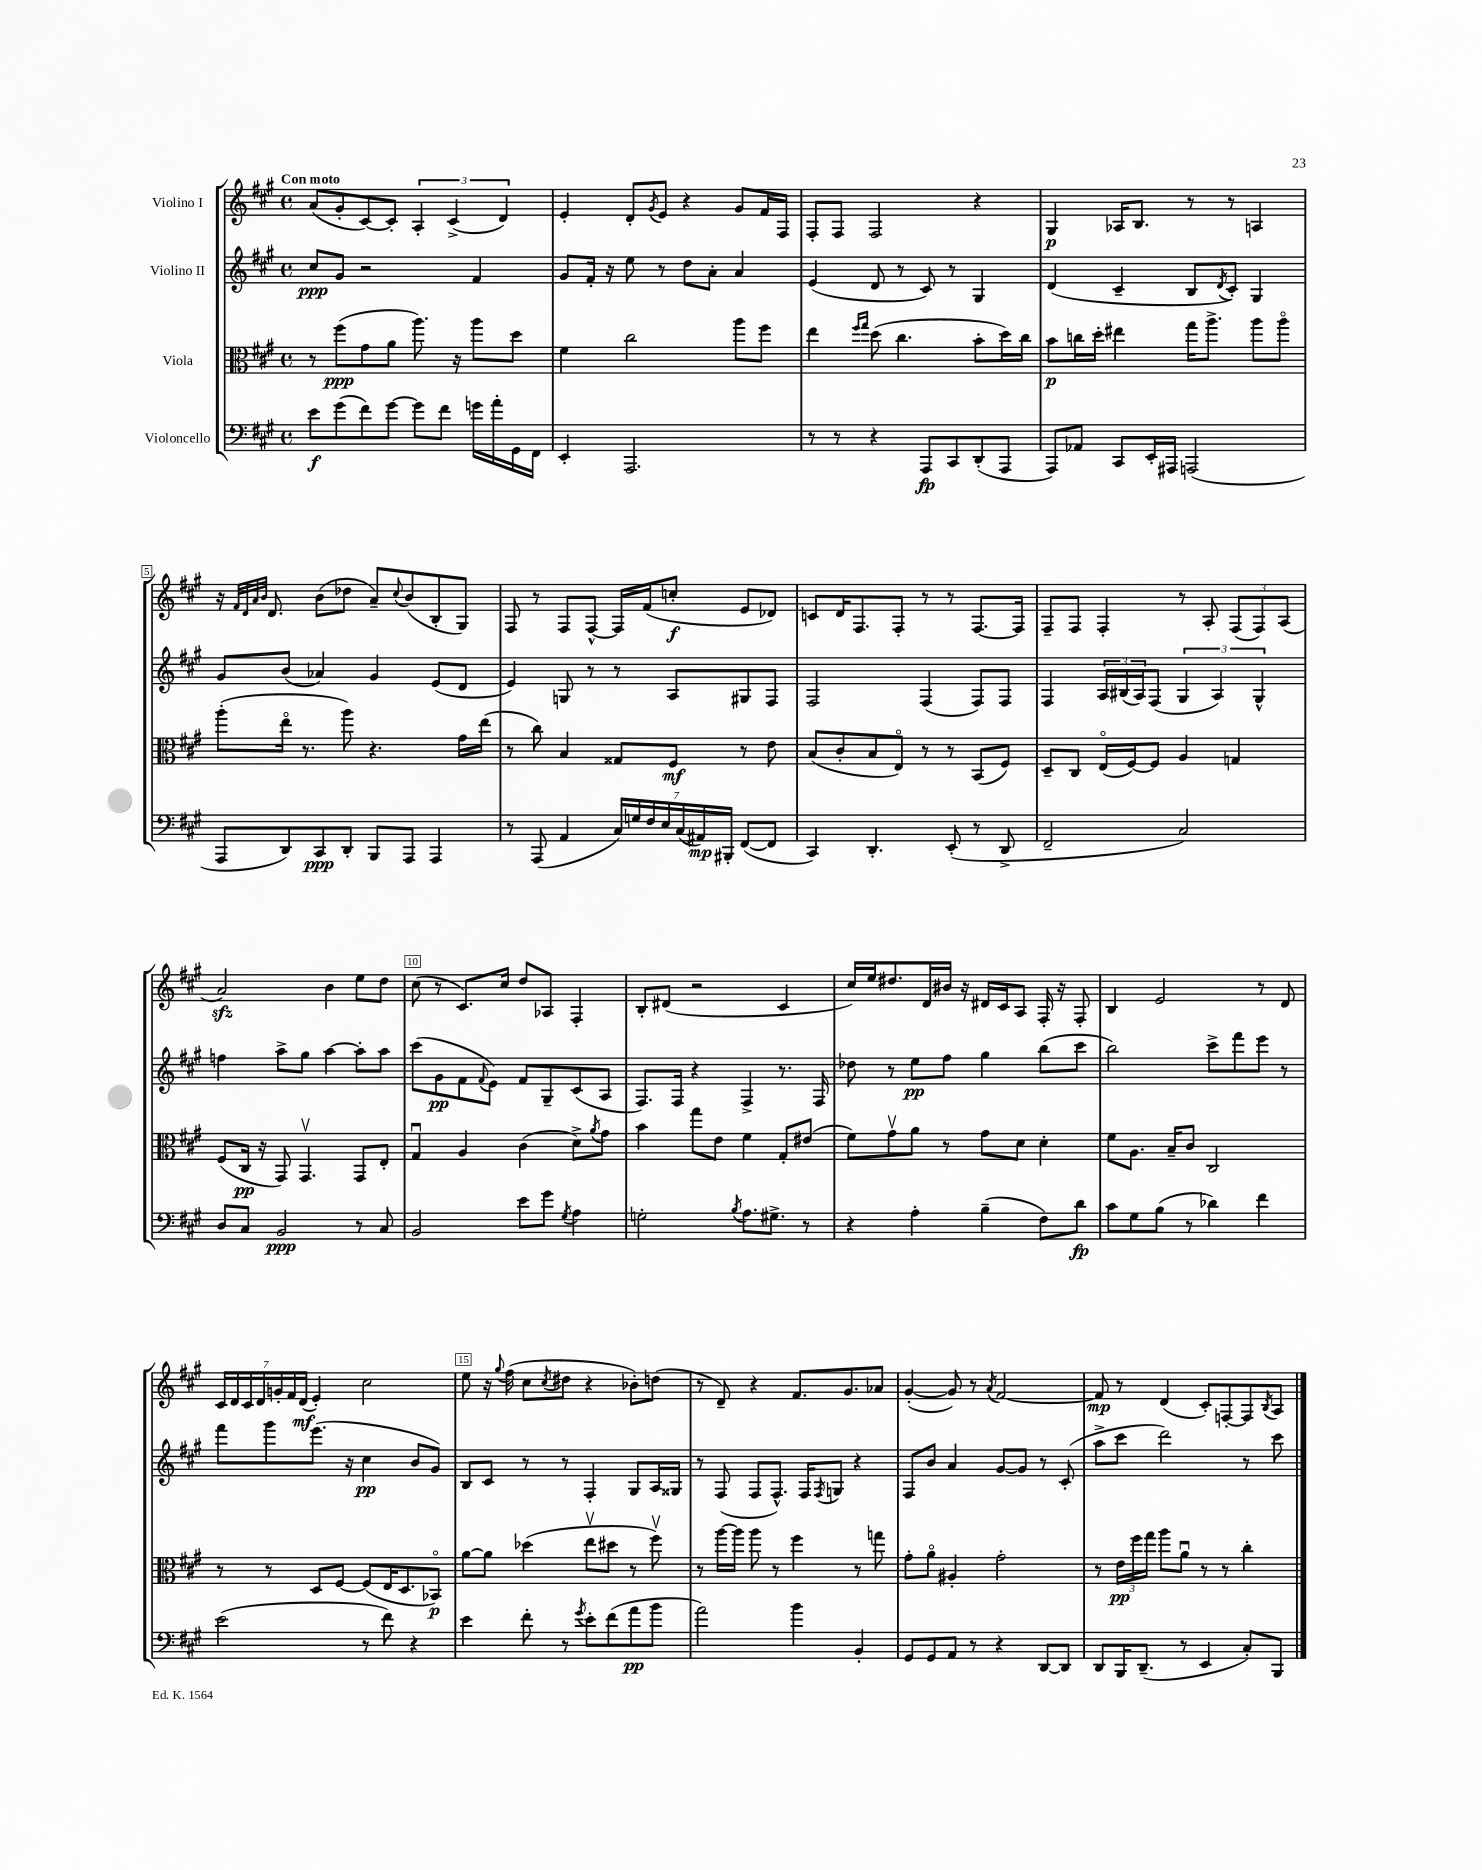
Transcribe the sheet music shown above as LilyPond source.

<<
\new StaffGroup <<
\new Staff = "s0" \with { instrumentName = "Violino I" } {
    \clef treble \key a \major \defaultTimeSignature \time 4/4 \tempo "Con moto"
    a'8( gis'8-. cis'8~) cis'8-. \tuplet 3/2 { a4-. cis'4->( d'4) } |
    e'4-. d'8-. \acciaccatura { gis'8 } e'8 r4 gis'8 fis'16 fis16 |
    fis8-. fis8 fis2 r4 |
    gis4\p aes16 b8. r8 r8 a4 |
    r16 \grace { fis'32 d'32 a'32 b'32 } d'8. b'8( des''8 a'8--) \appoggiatura { cis''8 } b'8( b8-. gis8) |
    fis8 r8 fis8 fis8~-^ fis16 fis'16( c''8-.\f e'8 des'8) |
    c'8 d'16 fis8. fis8-. r8 r8 fis8.~ fis16 |
    fis8-- fis8 fis4-. r8 a8-. \tuplet 3/2 { fis8( fis8) a8( } |
    a'2\sfz) b'4 e''8 d''8 |
    cis''8( r8 cis'8.) cis''16 d''8 aes8 fis4-. |
    b8-. dis'8( r2 cis'4 |
    cis''16) e''16 dis''8. d'16 bis'16 r16 dis'16 cis'16 a8 fis16-. r16 fis8-. |
    b4 e'2 r8 d'8 |
    \tuplet 7/4 { cis'16 d'16 cis'16 d'16 g'16-. fis'16 d'16\mf( } e'4-.) cis''2 |
    e''8 r16 \appoggiatura { gis''8 } fis''16( cis''8 \acciaccatura { cis''8 } dis''8 r4 bes'8-.) d''8( |
    r8 d'8--) r4 fis'8. gis'8. aes'8 |
    gis'4~-.( gis'8) r8 \acciaccatura { a'8 } fis'2~ |
    fis'8\mp r8 d'4( cis'8-.) f8~-. f8 \acciaccatura { b8 } a8 \bar "|." |
}
\new Staff = "s1" \with { instrumentName = "Violino II" } {
    \clef treble \key a \major \defaultTimeSignature \time 4/4
    cis''8\ppp gis'8 r2 fis'4 |
    gis'8 fis'16-. r16 e''8 r8 d''8 a'8-. a'4 |
    e'4( d'8 r8 cis'8) r8 gis4 |
    d'4( cis'4-- b8 \acciaccatura { d'8 } cis'8-.) gis4 |
    gis'8 b'8( aes'4) gis'4 e'8( d'8 |
    e'4) g8 r8 r8 a8 gis8 fis8 |
    fis2 fis4( fis8) fis8 |
    fis4 \tuplet 3/2 { a16 bis16( a16) } fis8( \tuplet 3/2 { gis4 a4) gis4-^ } |
    f''4 a''8-> gis''8 a''4~ a''8-. a''8 |
    cis'''8( gis'8\pp fis'8 \appoggiatura { fis'8 } e'8) fis'8 gis8-- cis'8( a8 |
    fis8.) fis16 r4 fis4-> r8. fis16 |
    des''8 r8 e''8\pp fis''8 gis''4 b''8( cis'''8 |
    b''2) cis'''8-> fis'''8 e'''8 r8 |
    fis'''8 gis'''8 e'''8.( r16 cis''4\pp b'8 gis'8) |
    b8 cis'8 r8 r8 fis4-. gis8 a16 gisis16 |
    r8 fis8( fis8 fis8.-^) fis16 \acciaccatura { fis8 } g8 r4 |
    fis8 b'8 a'4 gis'8~ gis'8 r8 cis'8-.( |
    a''8-> cis'''8 d'''2) r8 cis'''8 \bar "|." |
}
\new Staff = "s2" \with { instrumentName = "Viola" } {
    \clef alto \key a \major \defaultTimeSignature \time 4/4
    r8 fis''8\ppp( gis'8 a'8 a''8.) r16 a''8 d''8 |
    fis'4 cis''2 a''8 fis''8 |
    e''4 \grace { fis''16 gis''16 } d''8( cis''4. b'8-. d''16) cis''16 |
    b'8\p c''16 d''16-. eis''4 gis''16 a''8.-> a''8 a''8\flageolet |
    a''8-.( e''16\flageolet r8. a''8) r4. gis'16 e''16( |
    r8 cis''8) b4 gisis8 fis8\mf r8 e'8 |
    b8( cis'8-. b8 e8\flageolet) r8 r8 b,8( fis8) |
    d8-- cis8 e16\flageolet( fis16~) fis8 a4 g4 |
    fis8( cis16\pp r16 gis,8) gis,4.\upbow gis,8 e8-. |
    gis4\downbow a4 cis'4( d'8->) \acciaccatura { a'8 } gis'8 |
    b'4 gis''8 e'8 fis'4 gis8-. eis'8( |
    fis'8) gis'8\upbow a'8 r8 gis'8 d'8 d'4-. |
    fis'8 a8. b16-- cis'8 cis2 |
    r8 r8 d8 fis8~ fis8( e16 d8. bes,8\flageolet\p) |
    a'8~ a'8 des''4( e''8\upbow dis''8 r8 fis''8\upbow) |
    r8 a''16~ a''16 a''8 r8 fis''4 r8 g''8 |
    gis'8-. a'8\flageolet ais4-. gis'2-. |
    r8 \tuplet 3/2 { e'16\pp fis''16 gis''16 } a''8 a'8\downbow r8 r8 cis''4-. \bar "|." |
}
\new Staff = "s3" \with { instrumentName = "Violoncello" } {
    \clef bass \key a \major \defaultTimeSignature \time 4/4
    e'8\f gis'8( fis'8) gis'8~ gis'8 fis'8 g'16 a'16-. gis,16 fis,16 |
    e,4-. a,,2. |
    r8 r8 r4 a,,8\fp cis,8 d,8-.( a,,8 |
    a,,8) aes,8 cis,8 e,16-. ais,,16 a,,2( |
    a,,8 d,8) cis,8\ppp d,8-. b,,8 a,,8 a,,4 |
    r8 a,,8( a,4 \tuplet 7/4 { cis16) g16 fis16 e16 cis16( ais,16\mp) bis,,16-. } fis,8~( fis,8 |
    cis,4) d,4.-. e,8-.( r8 d,8-> |
    fis,2-- cis2) |
    d8 cis8 b,2\ppp r8 cis8 |
    b,2 e'8 gis'8 \acciaccatura { gis8 } a4 |
    g2-. \acciaccatura { b8 } a8. gis8.-> r8 |
    r4 a4-. b4--( fis8) d'8\fp |
    cis'8 gis8 b8( r8 des'4) fis'4 |
    e'2( r8 fis'8) r4 |
    e'4 fis'8-. r8 \acciaccatura { gis'8 } e'8-. fis'8( a'8\pp b'8 |
    a'2) b'4 b,4-. |
    gis,8 gis,8 a,8 r8 r4 d,8~ d,8 |
    d,8 b,,16 d,8.--( r8 e,4 cis8-.) b,,8 \bar "|." |
}
>>
>>
\layout { \context { \Score \override BarNumber.break-visibility = ##(#f #t #t) barNumberVisibility = #(every-nth-bar-number-visible 5) \override BarNumber.stencil = #(make-stencil-boxer 0.1 0.3 ly:text-interface::print) } }
